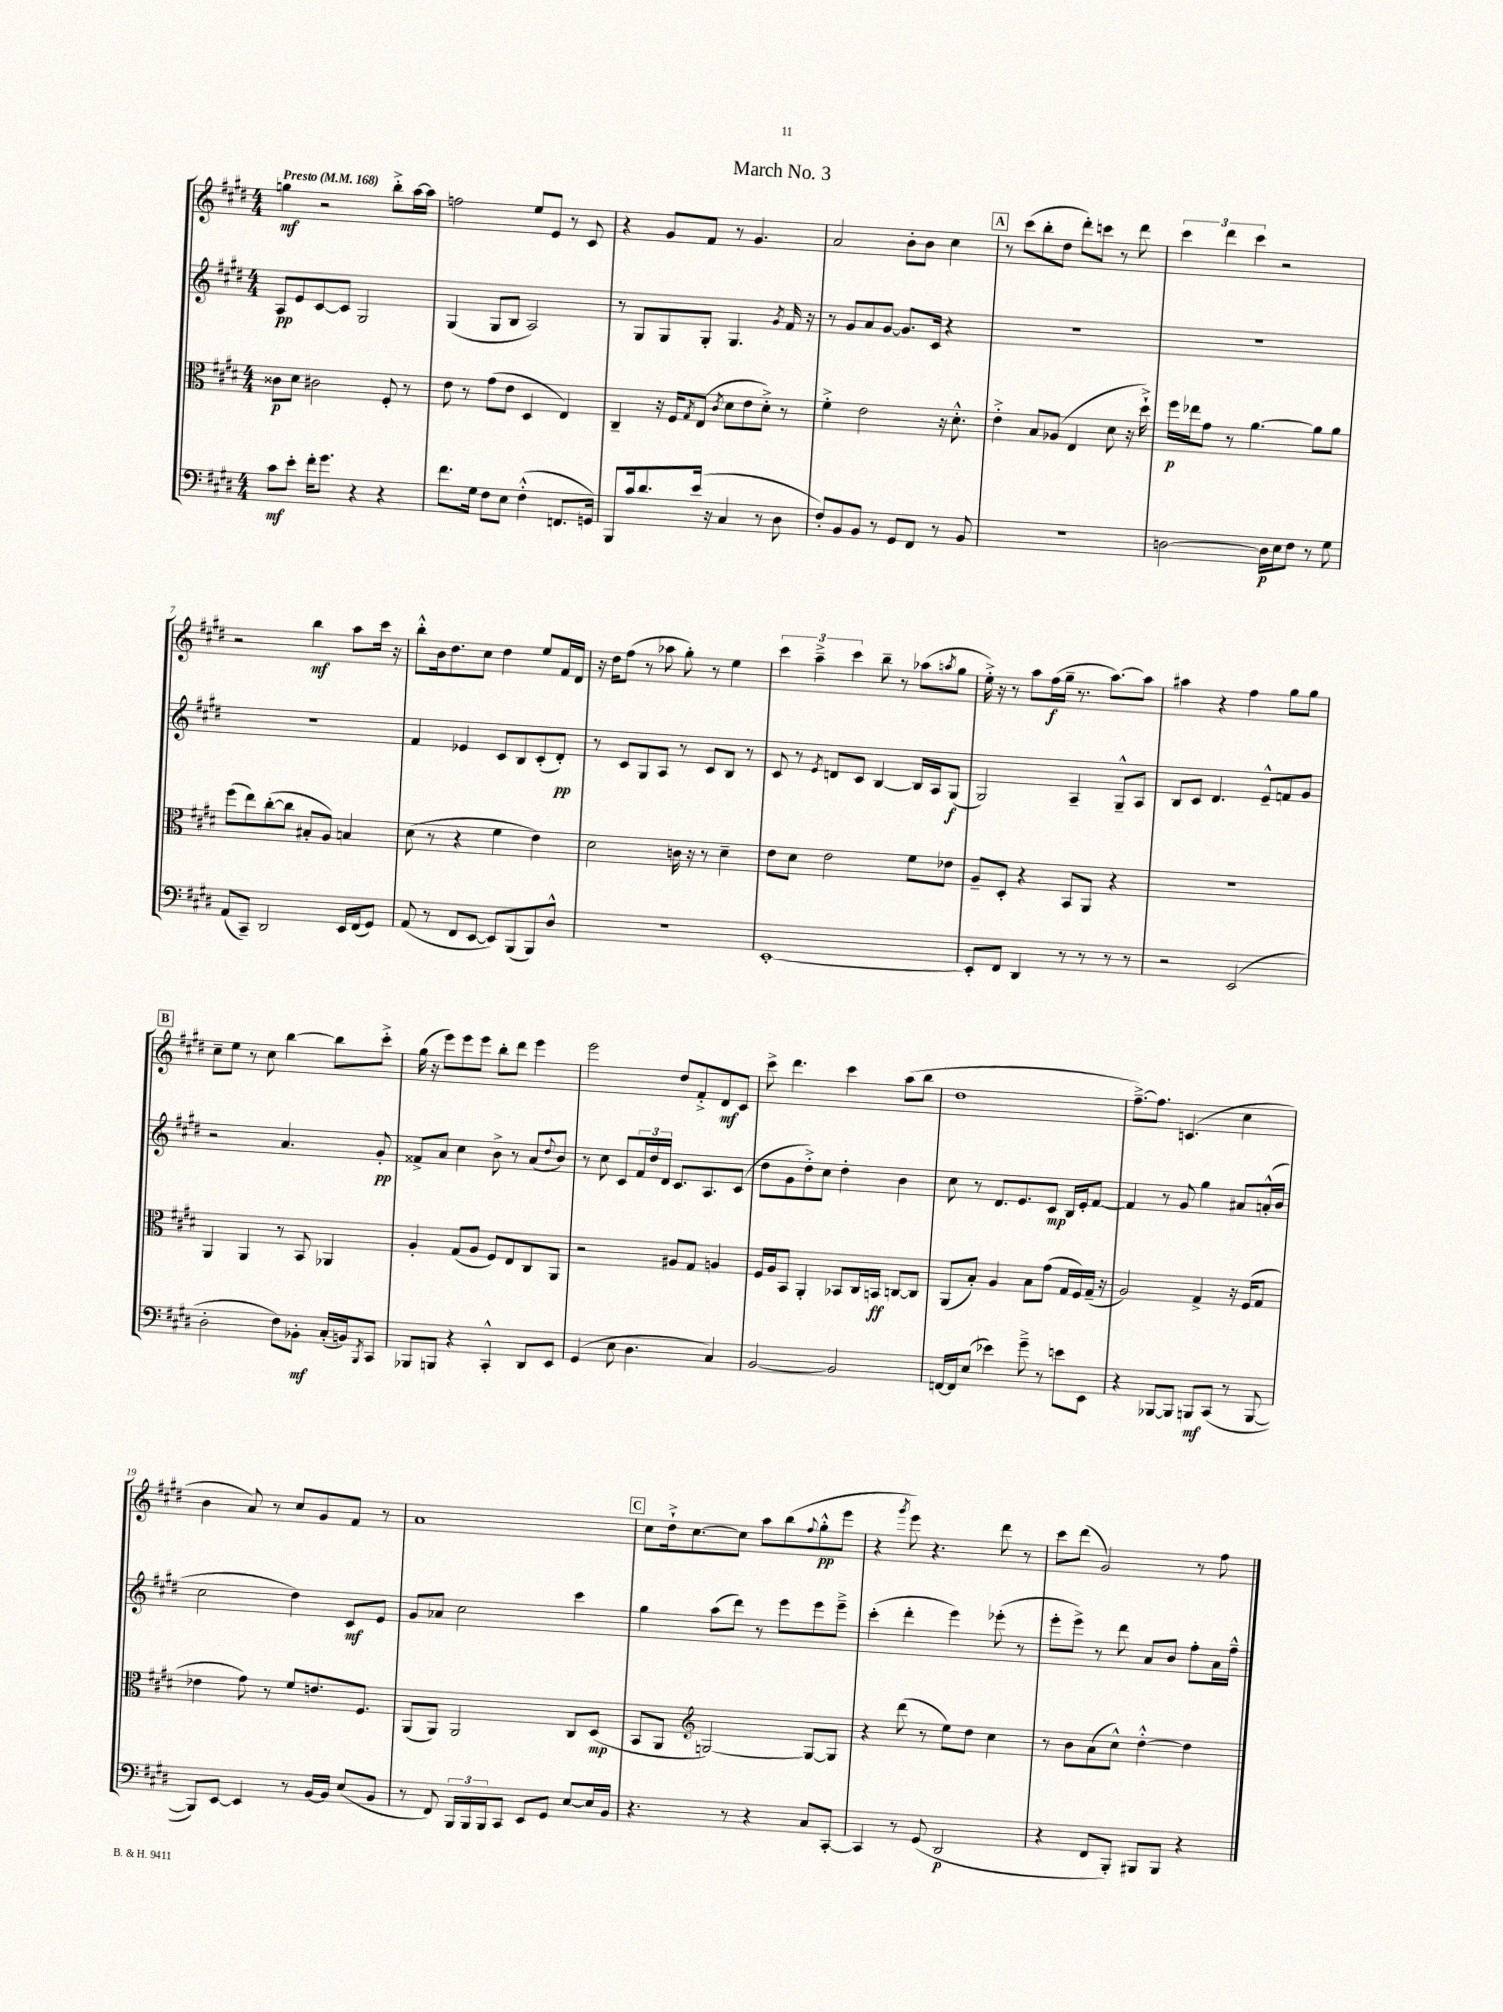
\header { title = "March No. 3" }
<<
\new StaffGroup <<
\new Staff = "s0" {
    \clef treble \key e \major \numericTimeSignature \time 4/4 \tempo "Presto" 4 = 168
    g''4\mf r2 b''8-.-> a''16~ a''16 |
    f''2 e''8 e'8 r8 cis'8 |
    r4 gis'8 fis'8 r8 gis'4. |
    a'2 b'8-. b'8 cis''4 |
    \mark \markup { \box "A" } r8 cis'''8( b''8-. dis''8 dis'''8-.) c'''8 r8 dis'''8 |
    \tuplet 3/2 { cis'''4 dis'''4 cis'''4 } r2 |
    r2 b''4\mf a''8 cis'''16 r16 |
    b''8-.-^ b'16 dis''8. cis''8 dis''4 e''8 fis'16 dis'16 |
    r16 dis''16 fis''8( r8 aes''8 gis''8-.) r8 e''4 |
    \tuplet 3/2 { cis'''4 a''4---> cis'''4 } b''8-- r8 aes''8( \acciaccatura { a''8 } gis''8 |
    e''16-.->) r16 r8 a''8 fis''16\f( gis''16-- r8. a''8.~) a''8 |
    ais''4 r4 fis''4 gis''8 gis''8 |
    \mark \markup { \box "B" } cis''8-- e''8 r8 cis''8 b''4~ b''8 cis'''8-.-> |
    gis''16( r16 e'''8) e'''8 e'''8 b''8-. dis'''8 e'''4 |
    e'''2 dis''8 fis'8-.-> dis'8\mf cis'8 |
    cis'''8-> dis'''4. cis'''4 a''8( b''8 |
    dis''1 |
    fis''8.~--->) fis''8. c'4.( cis''4 |
    b'4 a'8) r8 cis''8 gis'8 fis'8 r8 |
    a'1 |
    \mark \markup { \box "C" } cis''8 dis''16-!-> cis''8.~ cis''8 a''8 b''8( \appoggiatura { fis''8 } gis''8-.-^\pp e'''8 |
    r4 \acciaccatura { gis'''8 } e'''8) r4. dis'''8 r8 |
    cis'''8 dis'''8( gis'2) r8 fis''8 \bar "|." |
}
\new Staff = "s1" {
    \clef treble \key e \major \numericTimeSignature \time 4/4
    a8\pp e'8 cis'8~ cis'8 gis2 |
    gis4( gis8 b8 a2) |
    r8 gis8 gis8 gis8-. gis4. \acciaccatura { gis'8 } fis'16 r16 |
    r8 gis'8 a'8 gis'8~ gis'8. cis'16 r4 |
    \mark \markup { \box "A" } R1 |
    R1 |
    R1 |
    fis'4 ees'4 cis'8 b8 cis'8-.( dis'8-.\pp) |
    r8 cis'8 gis8 a8 r8 cis'8 b8 r8 |
    cis'8 r8 \acciaccatura { e'8 } d'8 cis'8 b4~ b16 a16 gis8\f( |
    gis2) a4-- gis8---^ a8 |
    b8 cis'8 dis'4. e'8---^ f'8 gis'8 |
    \mark \markup { \box "B" } r2 a'4. gis'8-.\pp |
    fisis'8-> a'8 cis''4 b'8-> r8 a'8( \appoggiatura { dis''8 } b'8) |
    r8 cis''8 cis'8 \tuplet 3/2 { fis'16 dis''16 dis'16 } cis'8. a8. cis'8( |
    dis''8 gis'8 dis''8-.->) cis''8 dis''4-. b'4 |
    cis''8 r8 dis'8. e'8. cis'8\mp b16 e'16-. fis'8~ |
    fis'4 r8 gis'8 gis''4 ais'8 a'16-.-^( b'16 |
    cis''2 dis''4) cis'8\mf e'8 |
    gis'8 aes'8 cis''2 cis'''4 |
    \mark \markup { \box "C" } gis''4 a''8( dis'''8) r8 e'''8 e'''8 e'''8---> |
    cis'''4-.( dis'''4-. e'''4) ees'''8-.( r8 |
    e'''8-. e'''8->) r8 dis'''8 a'8 b'8 fis''8-. a'16 fis''16---^ \bar "|." |
}
\new Staff = "s2" {
    \clef alto \key e \major \numericTimeSignature \time 4/4
    cisis'8\p dis'8 cis'2 fis8-. r8 |
    e'8 r8 gis'8( e'8 dis4 e4) |
    cis4-- r16 fis16 \acciaccatura { gis8 } e8( \acciaccatura { cis'8 } dis'8 e'8 dis'8-.->) r8 |
    fis'4-.-> e'2 r16 dis'8.-.-^ |
    \mark \markup { \box "A" } e'4-.-> b8 aes8( e4 dis'8 r16 dis''16-!->) |
    fis''16\p ees''16 gis'8 r8 a'4.~ a'8 a'8 |
    fis''8( e''8) cis''8~-.( cis''8 bis8-. a8) b4 |
    dis'8( r8 r4 fis'4 e'4) |
    dis'2 c'16 r16 r8 dis'4-- |
    e'8 dis'8 e'2 fis'8 ees'8 |
    a8-- dis8-. r4 b,8 a,8 r4 |
    R1 |
    \mark \markup { \box "B" } a,4 a,4 r8 b,8 aes,4 |
    a4-. gis8( a8 fis8) e8 cis8 a,8 |
    r2 ais8 gis8 a4 |
    fis16 a16 b,8 a,4-. bes,8 cis16 b,16\ff c8~ c8 |
    a,8( b8-.) a4 b8 gis'8( gis16 fis16) gis16--( r16 |
    a2) gis4-> r16 fis16( gis8 |
    ees'4 gis'8) r8 fis'8 e'8. fis8. |
    a,8( a,8) a,2 cis8 dis8\mp( |
    \mark \markup { \box "C" } b,8 a,8 \clef treble g2~) g8~ g8 |
    r4 dis'''8( r8 e''8) dis''8 cis''4 |
    r8 b'8 a'8( cis''8-^) dis''4~-.-^ dis''4 \bar "|." |
}
\new Staff = "s3" {
    \clef bass \key e \major \numericTimeSignature \time 4/4
    cis'8\mf e'8-. fis'16-. gis'8. r4 r4 |
    fis'8. gis16 fis8 e8 fis4-.-^( f,8. g,16) |
    b,,8 cis'16 dis'8. e'16( r16 cis4 r8 dis8 |
    fis8-.) b,8 b,8 r8 gis,8 fis,8 r8 b,8 |
    \mark \markup { \box "A" } R1 |
    d2~ d16\p e16 fis8 r8 gis8 |
    a,8( cis,8--) dis,2 e,16 fis,16( gis,8) |
    a,8( r8 fis,8 e,8~ e,8) b,,8( b,,8) dis8-^ |
    r1 |
    e,1~-. |
    e,8-. fis,8 dis,4 r8 r8 r8 r8 |
    r2 e,2( |
    \mark \markup { \box "B" } dis2-. fis8) bes,8-.\mf cis16-.( b,16) \acciaccatura { b,,8 } cis,8 |
    bes,,8 b,,8 r4 cis,4-.-^ dis,8 e,8 |
    gis,4( e8 dis4. cis4) |
    b,2~ b,2 |
    f,16~ f,16 e8( ees'4) gis'8---> r8 e'8 e,8 |
    r4 bes,,8~ bes,,8 b,,8\mf cis,8( r8 b,,8~ |
    b,,8) e,8~ e,4 r8 b,16~ b,16 e8( b,8 |
    r8 fis,8) \tuplet 3/2 { b,,16 b,,16 b,,16 } cis,8 e,8 gis,8 e8~ e16 b,16 |
    \mark \markup { \box "C" } r4. r8 r4 cis8 cis,8~-. |
    cis,4 r8 gis,8( dis,2\p |
    r4 fis,8 b,,8-.) bis,,8 bis,,8 r4 \bar "|." |
}
>>
>>
